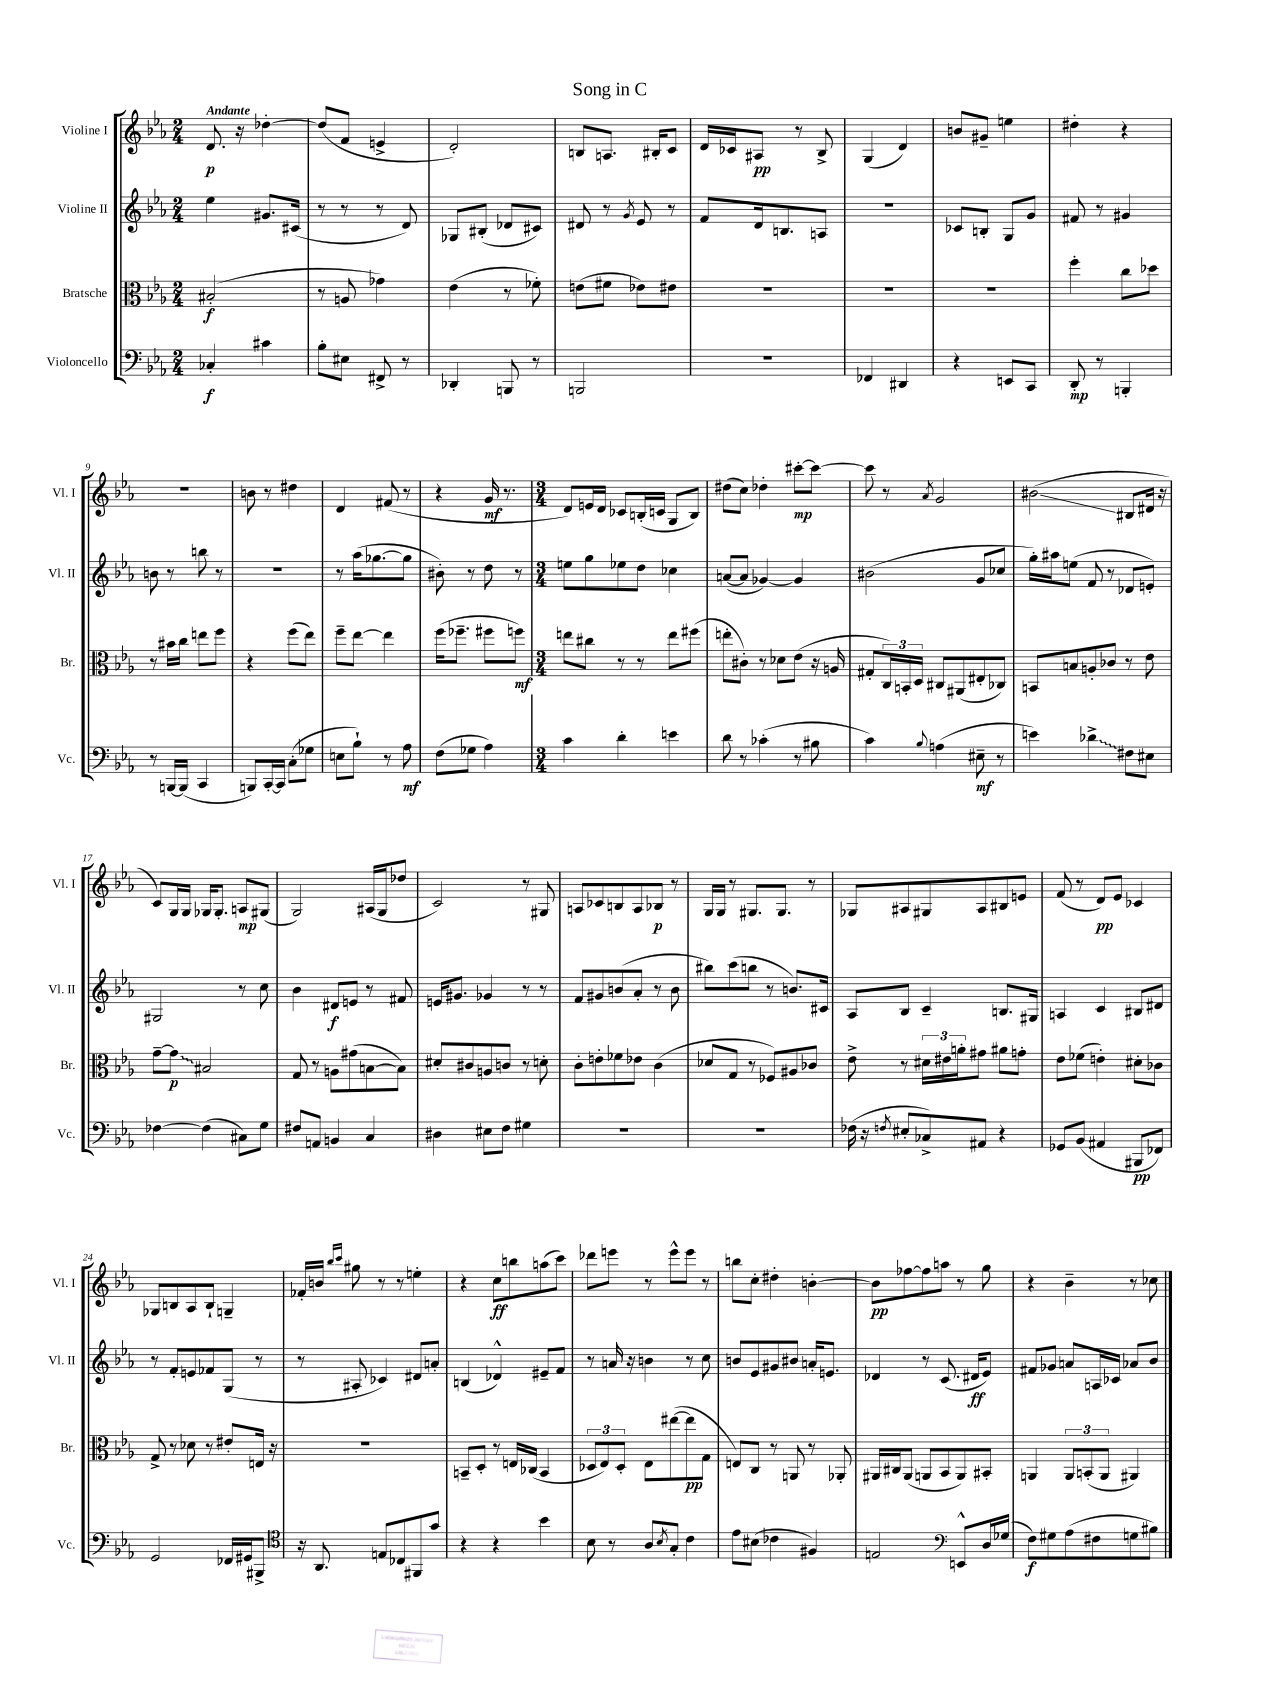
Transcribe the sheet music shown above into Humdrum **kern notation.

**kern	**kern	**kern	**kern
*staff4	*staff3	*staff2	*staff1
*clefF4	*clefC3	*clefG2	*clefG2
*k[b-e-a-]	*k[b-e-a-]	*k[b-e-a-]	*k[b-e-a-]
*M2/4	*M2/4	*M2/4	*M2/4
4C-'	(2B#'	4ee-	8.d
.	.	.	16r
4c#	.	8.g#	[4dd-'
.	.	(16c#	.
=	=	=	=
8B-'	8r	8r	(8dd-]
8E#	8A	8r	8f
8FF#^	4g-)	8r	4e^
8r	.	8d)	.
=	=	=	=
4DD-'	(4e-	8G-	2d')
.	.	(8B#'	.
8BBB	8r	8d-	.
8r	8f-')	8c#)	.
=	=	=	=
2BBB	(8e	8d#	8B
.	8f#	8r	8.A
.	.	8qg	.
.	8e-)	8e-	.
.	.	.	16B#'
.	8e#	8r	8c
=	=	=	=
2r	2r	8f	16d
.	.	.	16c-
.	.	16d	8A#
.	.	8.B	.
.	.	.	8r
.	.	8A	8B-^
=	=	=	=
4FF-	2r	2r	(4G
4DD#	.	.	4d)
=	=	=	=
4r	2r	8c-	8b
.	.	8B'	8g#~
8EE	.	8G	4ee
8CC	.	8g	.
=	=	=	=
8DD'	4ff'	8f#	4dd#'
8r	.	8r	.
4BBB'	8cc	4g#	4r
.	8dd-	.	.
=	=	=	=
8r	8r	8b	2r
[16BBB	16b#	8r	.
(16BBB]	16cc	.	.
4CC	8ee	8bb	.
.	8ff	8r	.
=	=	=	=
8BBB)	4r	2r	8b
[16CC'	.	.	8r
16CC]	.	.	.
(8C'	(8ff	.	4dd#
8G-	8ee-)	.	.
=	=	=	=
8E	8ff~	8r	4d
8B-`)	[8ee-	(16aa-	.
.	.	[8.gg-	.
8r	4ee-]	.	(8f#
8A-	.	8gg-]	8r
=	=	=	=
(8F	(16ff	8b#')	4r
.	8.ff-~	.	.
8G-	.	8r	.
4A-)	8ff#	8dd	16g
.	.	.	8.r
.	8ff)	8r	.
=	=	=	=
*M3/4	*M3/4	*M3/4	*M3/4
4c	8ee	8ee	8d)
.	8cc#	8gg	16e
.	.	.	16d
4d'	8r	8ee-	8c-
.	8r	8dd	(16B'
.	.	.	16c
4e	8ee	4cc-	8G
.	(8ff#	.	8B)
=	=	=	=
8d	8ee'	([8a	(8dd#
8r	8c#')	8a]	8cc)
(4c-'	8r	[4g-)	4dd-'
.	8d-	.	.
8r	(8e-	4g-]	[8ccc#'
8B#	16r	.	8ccc#_
.	16A	.	.
=	=	=	=
4c)	8G#'	(2b#	8ccc#]
.	24C)	.	8r
.	24BB'	.	.
.	24D	.	.
8qqB-	.	.	8qa-
(4A	8C#	.	2g
.	(8AA#	.	.
8E#~	8E#'	8g	.
8r	8C-)	8cc-	.
=	=	=	=
4e)	8BB	16gg')	(2b#
.	.	16aa#	.
.	8B	(8ee	.
4d-^	8A'	8f	.
.	8c-	8r	.
8F#	8r	8d-	8B#
8E#	8e-	8e')	16d#
.	.	.	16r
=	=	=	=
[4F-	[8g~	2G#	8c)
.	8g]	.	16G
.	.	.	16G
(4F-]	2B#	.	16G-
.	.	.	8.G-'
8C#)	.	8r	8A
8G	.	8cc	(8G#
=	=	=	=
8F#	8G	4b-	2G)
8AA	8r	.	.
4BB	8A	8d#	.
.	(8g#	8e	.
4C	[8B	8r	(16A#
.	.	.	16G
.	8B])	8f#	8dd-
=	=	=	=
4D#	8d#'	16e	2c)
.	.	8.g#	.
.	8c#	.	.
8E#	8A	4g-	.
8F	8c	.	.
4G#	8r	8r	8r
.	8d'	8r	8G#
=	=	=	=
2.r	8c'	8f	8A
.	8e'	8g#	8c-
.	8f-	(8b	8B
.	8e-	8a-'	8A
.	(4c	8r	8B-
.	.	8b	8r
=	=	=	=
2.r	8d-	8bb#)	16G
.	.	.	16G
.	8G	(8ccc	8r
.	8r	8bb	8.G#
.	8F-)	8r	.
.	.	.	8.G#
.	8A#	8.b)	.
.	8c-	.	8r
.	.	16c#	.
=	=	=	=
(16F-	8e-^	8A-	8G-
16r	.	.	.
8qF	.	.	.
8E#'	8r	8B-	8A#
8C-^)	24d#	4c~	8G#
.	24e#	.	.
.	24a'	.	.
8AA#	8g#	.	8A#
4r	8a#	8.B	8B#
.	8g'	.	8e
.	.	16G#	.
=	=	=	=
8GG-	8e-	4A	(8f
(8BB-	(8f-	.	8r
4AA#	4e')	4c	8d)
.	.	.	8e-
8BBB#	8d#'	8B#	4c-
8FF-)	8c-	8d#	.
=	=	=	=
2GG	8G^	8r	8G-
.	8r	8f'	8B
.	8d-	8e	8A-
.	8r	8f-	8B`
16FF-	8e#'	(8G	4G~
16GG#	.	.	.
8BBB#^	16E	8r	.
.	16r	.	.
=	=	=	=
*clefC4	*	*	*
16r	2.r	8r	16f-'
8.AA-	.	.	16b
.	.	.	16qqbb-
.	.	.	16qqccc
.	.	8A#'	8gg#
8E	.	4c-)	8r
8C-	.	.	8r
8FF#	.	8d#	4ee'
8g	.	8a'	.
=	=	=	=
4r	8BB~	(4B	4r
.	8D'	.	.
4r	8r	4d-^^)	8cc
.	16E	.	8bb
.	(16C-	.	.
4b-	4BB	8e#~	(8aa
.	.	8f	8ccc)
=	=	=	=
8B-	12D-	8r	8ddd-
.	12E-)	.	.
8r	.	16a	8eee
.	12D-'	.	.
.	.	16r	.
8A-	8E-	4b	8r
8qB-	.	.	.
8G'	([8ee#	.	8eee^^
4c	8ee#]	8r	8eee
.	8G	8cc	8r
=	=	=	=
8e-	8E)	8b	8bb
(8B#	8C	8e-	8cc'
4c-	8r	8g#	4dd#'
.	8AA	8b#	.
4F#)	8r	16a'	[4b'
.	.	8.e	.
.	8AA-'	.	.
=	=	=	=
2E	16AA#	4d-	8b]
.	16C#	.	.
.	(8AA#	.	[8ff-
.	8AA	8r	8ff-]
.	8BB-	(8.c	8aa
*clefF4	*	*	*
8EE^^	8AA)	.	8r
.	.	16d#	.
16D	8BB#'	8e-)	8gg
(16G-	.	.	.
=	=	=	=
8F)	4AA	8f#	4r
8G#	.	8g-	.
(8A-	12AA	8a	4b-~
.	(12BB'	.	.
8F#	.	16A	.
.	12AA	.	.
.	.	16c-	.
8G	4AA#)	8a-	8r
8B#)	.	8b-	8cc-
==	==	==	==
*-	*-	*-	*-
